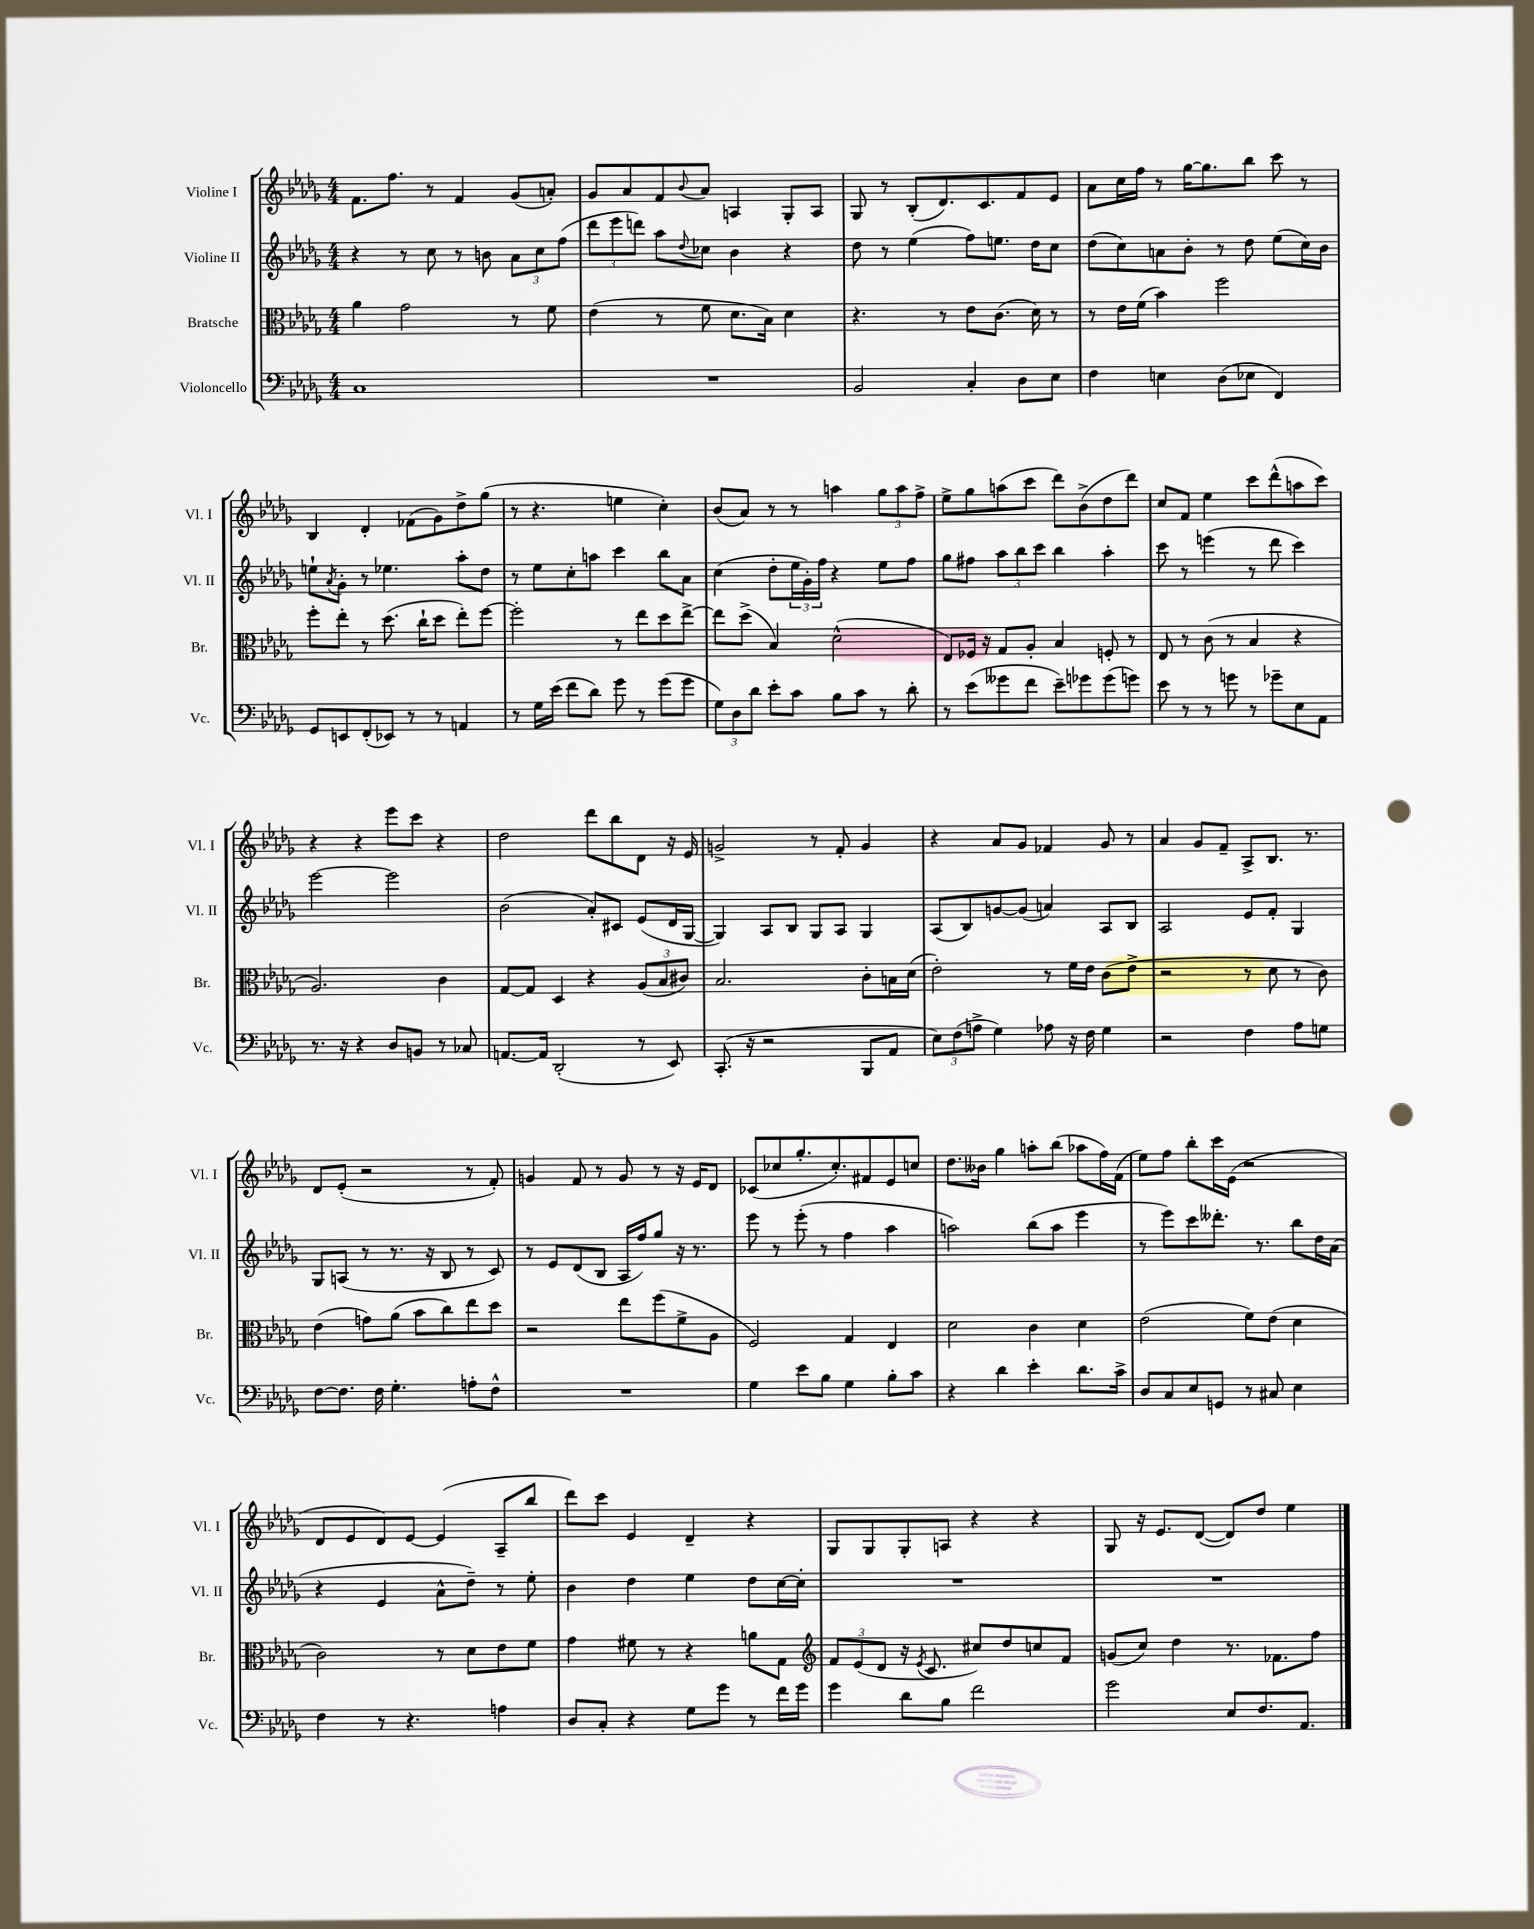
<<
\new StaffGroup <<
\new Staff = "s0" \with { instrumentName = "Violine I" shortInstrumentName = "Vl. I" } {
    \clef treble \key des \major \numericTimeSignature \time 4/4
    f'8. f''8. r8 f'4 ges'8( a'8-.) |
    ges'8 aes'8 f'8 \appoggiatura { bes'8 } aes'8 a4 ges8-. a8 |
    ges8 r8 bes8-.( des'8.) c'8. f'8 ees'8 |
    aes'8 c''16 f''16 r8 ges''16~ ges''8. bes''8 c'''8 r8 |
    bes4 des'4-. fes'8( ges'8) des''8-> ges''8( |
    r8 r4. e''4 c''4-.) |
    bes'8( aes'8) r8 r8 a''4 \tuplet 3/2 { ges''8 a''8 f''8-> } |
    ees''8-> ges''8 a''8( c'''8 des'''8) bes'8->( des''8 des'''8) |
    c''8 f'8 ees''4 c'''8 des'''8-^( a''8 c'''8) |
    r4 r4 ees'''8 c'''8 r4 |
    des''2 des'''8 bes''8 des'8 r16 ees'16 |
    g'2-> r8 f'8-. g'4 |
    r4 aes'8 ges'8 fes'4 ges'8 r8 |
    aes'4 ges'8 f'8-- aes8-> bes8. r8. |
    des'8 ees'8-.( r2 r8 f'8-.) |
    g'4 f'8 r8 g'8 r8 r16 ees'16 des'8 |
    ces'8( ces''8 ges''8.-. ces''8.-.) fis'8 ees'8 c''8 |
    des''8. beses'16 ges''4 a''8-. bes''8( aes''8 f''16) f'16( |
    ees''8) f''8 bes''8-. c'''16 ees'16( r2 |
    des'8 ees'8 des'8) ees'8~ ees'4( aes8-- bes''8 |
    des'''8) c'''8 ees'4 des'4-- r4 |
    ges8 ges8 ges8-. a8 r4 r4 |
    ges8 r16 ees'8. des'8~( des'8) des''8 ees''4 \bar "|." |
}
\new Staff = "s1" \with { instrumentName = "Violine II" shortInstrumentName = "Vl. II" } {
    \clef treble \key des \major \numericTimeSignature \time 4/4
    r4 r8 c''8 r8 b'8 \tuplet 3/2 { aes'8 c''8 f''8( } |
    \tuplet 3/2 { des'''8 ees'''8 d'''8) } aes''8 \appoggiatura { des''8 } ces''8 bes'4 r4 |
    des''8 r8 ees''4( f''8) e''8. des''16 c''8 |
    des''8( c''8) a'8 bes'8-. r8 des''8 ees''8( c''16) bes'16 |
    e''8-! \acciaccatura { aes'8 } ges'8-. r8 ees''4. aes''8-. des''8 |
    r8 ees''8 c''8-. a''8 c'''4 bes''8 aes'8 |
    c''4( des''8-. \tuplet 3/2 { ees''16 ges'16-.) f''16 } r4 ees''8 f''8 |
    ges''8 fis''8 \tuplet 3/2 { aes''8 bes''8 c'''8 } bes''4 aes''4-. |
    c'''8 r8 e'''4( r8 des'''8 c'''4) |
    ees'''2~ ees'''2 |
    bes'2( aes'8-.) cis'8 ees'8( des'16 ges16~ |
    ges4) aes8 bes8 ges8 aes8 ges4 |
    aes8( bes8) g'8~ g'8( a'4) aes8 bes8 |
    aes2 ees'8 f'8-. ges4 |
    ges8 a8( r8 r8. r16 bes8 r8 c'8) |
    r8 ees'8 des'8( bes8 aes16 f''16) ges''8 r16 r8. |
    ees'''8 r8 ees'''8-.( r8 f''4 aes''4 |
    a''2) bes''8( a''8 ees'''4 |
    r8 ees'''8) c'''8 deses'''8.-. r8. bes''8 des''16 aes'16( |
    r4 ees'4 aes'8-^ des''8--) r8 ees''8-. |
    bes'4 des''4 ees''4 des''8 c''16~ c''16-. |
    R1 |
    R1 \bar "|." |
}
\new Staff = "s2" \with { instrumentName = "Bratsche" shortInstrumentName = "Br." } {
    \clef alto \key des \major \numericTimeSignature \time 4/4
    aes'4 ges'2 r8 f'8 |
    ees'4( r8 f'8 des'8. bes16) des'4 |
    r4. r8 ees'8 c'8.( des'16) r8 |
    r8 ees'16 f'16( bes'4) f''2 |
    f''8-. ees''8-. r8 des''8.( c''16-! des''8 ees''8-.) f''8~ |
    f''2-. r8 ees''8 des''8 ees''8~-> |
    ees''8 des''8->( bes4) des'2-^( |
    ees8) fes16 r16 ges8 aes8-. bes4 f8-. r8 |
    ees8 r8 c'8( r8 bes4 r4 |
    aes2.) c'4 |
    ges8~ ges8 des4 r4 \tuplet 3/2 { aes8( bes8 cis'8) } |
    bes2. c'8-. b16 des'16( |
    ees'2-.) r8 f'16 ees'16 c'8( ees'8-> |
    r2 r8 des'8 r8 c'8) |
    ees'4( g'8) aes'8( bes'8 c''8) ees''8 des''8 |
    r2 ees''8 f''8( f'8-> aes8 |
    f2) ges4 ees4 |
    des'2 c'4 des'4 |
    ees'2( f'8) ees'8( des'4 |
    c'2) r8 des'8 ees'8 f'8 |
    ges'4 fis'8 r8 r4 a'8 ges8 |
    \clef treble \tuplet 3/2 { f'8 ees'8( des'8 } r16 \acciaccatura { ees'8 } c'8. cis''8) des''8 c''8 f'8 |
    g'8( c''8) des''4 r8. fes'8. f''8 \bar "|." |
}
\new Staff = "s3" \with { instrumentName = "Violoncello" shortInstrumentName = "Vc." } {
    \clef bass \key des \major \numericTimeSignature \time 4/4
    c1 |
    R1 |
    bes,2 c4-. des8 ees8 |
    f4 e4 des8( ees8 f,4) |
    ges,8 e,8 f,8-.( ees,8) r8 r8 a,4 |
    r8 ges16 ees'16( f'8 des'8) ges'8 r8 ges'8( ges'8 |
    \tuplet 3/2 { ges8) des8 des'8 } ees'8-. c'8 bes8 c'8 r8 des'8-. |
    r8 ees'8( geses'8 f'8 ees'8--) ges'8 ges'8( g'8) |
    ees'8 r8 r8 g'8 r8 ges'8-- ees8 aes,8 |
    r8. r16 r4 des8 b,8 r8 ces8 |
    a,8.~ a,16 des,2-.( r8 ees,8) |
    c,8.-.( r16 r2 bes,,8 aes,8 |
    \tuplet 3/2 { ees8) f8( a8-> } ges4) aes8 r16 f16 ges4 |
    r2 f4 aes8 g8 |
    f8~ f8. f16 ges4.-. a8-. f8-^ |
    R1 |
    ges4 ees'8 bes8 ges4 bes8-. c'8 |
    r4 des'4 ees'4-. des'8. c'16-> |
    des8 c8 ees8 g,8 r8 cis8 ees4 |
    f4 r8 r4. a4 |
    des8 c8-. r4 ges8 ges'8 r8 f'16 ges'16 |
    ges'4 des'8 bes8 f'2 |
    ges'2 ees8 f8. aes,8. \bar "|." |
}
>>
>>
\layout { \context { \Score \remove "Bar_number_engraver" } }
